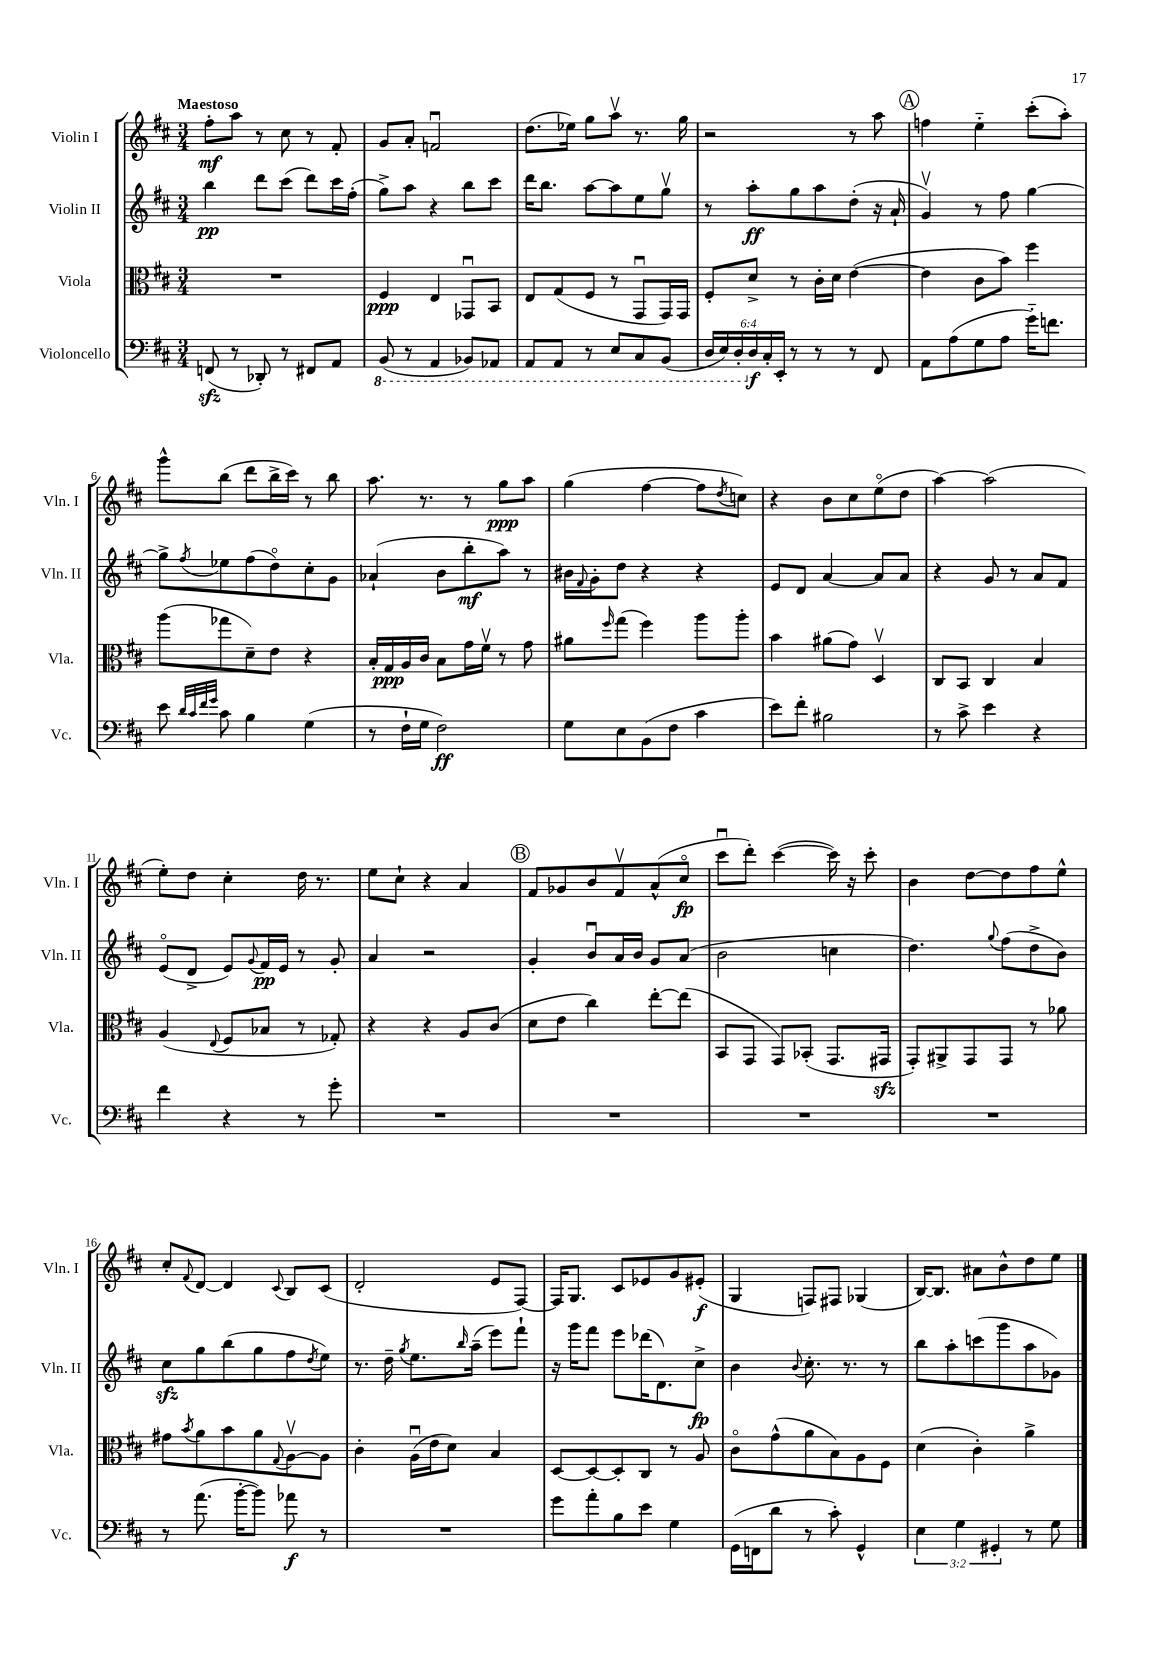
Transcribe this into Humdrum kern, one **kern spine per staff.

**kern	**kern	**kern	**kern
*staff4	*staff3	*staff2	*staff1
*clefF4	*clefC3	*clefG2	*clefG2
*k[f#c#]	*k[f#c#]	*k[f#c#]	*k[f#c#]
*M3/4	*M3/4	*M3/4	*M3/4
(8FF/	2.r	4bb\	8ff#'\L
8r	.	.	8aa\J
8DD-'/)	.	8ddd\L	8r
8r	.	(8ccc#\J	8cc#\
8FF#/L	.	8ddd\L)	8r
8AA/J	.	16ccc#\L	8f#'/
.	.	(16ff#'\JJ	.
=	=	=	=
(8BBB/	4F#/	8gg^\L)	8g/L
8r	.	8aa\J	8a'/J
4AAA/	4E/	4r	2fu/
8BBB-/L)	8GG-u/L	8bb\L	.
8AAA-/J	8BB/J	8ccc#\J	.
=	=	=	=
8AAA/L	8E/L	16ddd\LK	(8.dd\L
.	.	8.bb\J	.
8AAA/J	(8G/	.	.
.	.	.	16ee-\Jk)
8r	8F#/J	[8aa\L	8gg\L
8EE/L	8r	8aa\]	8aav\J
8CC#/	8GGu/L	8ee\	8.r
(8BBB/J	16GG/L)	8ggv\J	.
.	16GG/JJ	.	16gg\
=	=	=	=
24DD/LL	8F#'/L	8r	2r
24EE/)	.	.	.
24DD'/	.	.	.
24D/	8d^/J	8aa'\L	.
24C#'/	.	.	.
24EE'/JJ	.	.	.
8r	8r	8gg\	.
8r	16c#'\LL	8aa\	.
.	16d\JJ	.	.
8r	([4e\	(8dd'\J	8r
8FF#/	.	16r	8aa\
.	.	16a`/	.
=	=	=	=
8AA\L	4e\]	4gv/)	4ff\
(8A\	.	.	.
8G\	8c#\L	8r	4ee'~\
8A\J	8b\J)	8ff#\	.
16g'~\LK)	4ff#\	[4gg\	(8ccc#'\L
8.f\J	.	.	.
.	.	.	8aa'\J)
=	=	=	=
8e\	(8aa\L	8gg^\]L	8ggg^^\L
32qqd/LLL	.	.	.
32qqc#/	.	.	.
32qqf#/	.	.	.
32qqg/JJJ	.	8qff#/	.
8c#\	8gg-\	8ee-\	(8bb\J
4B\	8d~\)	(8ff#\	8ddd\L
.	8e\J	8ddo\)	16bb^\L
.	.	.	16ccc#\JJ)
(4G\	4r	8cc#'\	8r
.	.	8g\J	8bb\
=	=	=	=
8r	16B'/LL	(4a-`/	8.aa\
.	16G/	.	.
16F#`\LL	16A/	.	.
16G\JJ	16c#/JJ	.	8.r
2F#\)	8B\L	8b\L	.
.	16g\L	8bb'\	8r
.	16f#v\JJ	.	.
.	8r	8aa\J)	8gg\L
.	8g\	8r	8aa\J
=	=	=	=
8G\L	8a#\L	16b#\LL	(4gg\
.	.	8qqf#/	.
.	.	16g'\J	.
.	16qqff#/	.	.
8E\	(8gg\J	8dd\J	.
(8BB\	4ff#\)	4r	[4ff#\
8F#\J	.	.	.
4c#\	8aa\L	4r	8ff#\]L
.	.	.	8qdd/
.	8aa'\J	.	8cc\J)
=	=	=	=
8e\L)	4b\	8e/L	4r
8f#'\J	.	8d/J	.
2B#\	(8a#\L	[4a/	8b\L
.	8g\J)	.	8cc#\
.	4Dv/	8a/]L	(8eeo\
.	.	8a/J	8dd\J
=	=	=	=
8r	8C#/L	4r	[4aa\)
8c#^\	8BB/J	.	.
4e\	4C#/	8g/	(2aa\]
.	.	8r	.
4r	4B/	8a/L	.
.	.	8f#/J	.
=	=	=	=
4f#\	(4A/	(8eo/L	8ee'\L)
.	.	8d^/J	8dd\J
.	8qqE/	.	.
4r	8F#/L	8e/L)	4cc#'\
.	.	8qqg/	.
.	8B-/J	16f#/L	.
.	.	16e/JJ	.
8r	8r	8r	16dd\
.	.	.	8.r
8g'\	8G-'/)	8g'/	.
=	=	=	=
2.r	4r	4a/	8ee\L
.	.	.	8cc#`\J
.	4r	2r	4r
.	8A/L	.	4a/
.	(8c#/J	.	.
=	=	=	=
2.r	8d\L	4g'/	8f#/L
.	8e\J	.	8g-/
.	4cc#\)	8bu/L	8b/
.	.	16a/L	8f#v/
.	.	16b/JJ	.
.	[8ee'\L	8g/L	(8a^^/
.	(8ee\]J	(8a/J	8cc#o/J
=	=	=	=
2.r	8BB/L	2b\	8ccc#u\L
.	8GG/J	.	8ddd'\J)
.	8GG/L)	.	([4ccc#\
.	(8BB-'/J	.	.
.	8.GG/L	4cc\	16ccc#\])
.	.	.	16r
.	.	.	8ccc#'\
.	16GG#/Jk	.	.
=	=	=	=
2.r	8GG'/L)	4.dd\)	4b\
.	8AA#^/	.	.
.	8GG/	.	[8dd\L
.	.	8qqgg/	.
.	8GG/J	(8ff#\L	8dd\]
.	8r	8dd^\	8ff#\
.	8a-\	8b\J)	8ee^^\J
=	=	=	=
8r	8g#\L	8cc#\L	8cc#'/L
.	8qb/	.	8qqf#/
(8.a\	8a\	8gg\	[8d/J
.	8b\	(8bb\	4d/]
[16b'\LK	.	.	.
8b\]J)	8a\	8gg\	.
.	8qqG/	.	8qqc#/
8a-\	[8Av\	8ff#\	8B/L
.	.	8qdd/	.
8r	8A\]J	8ee\J)	(8c#/J
=	=	=	=
2.r	4c#'\	8.r	2d'/
.	.	16dd~\	.
.	.	8qgg/	.
.	(16Au\LL	8.ee\L	.
.	16e\J	.	.
.	8d\J)	.	.
.	.	16qqbb/	.
.	.	(16aa~\Jk	.
.	4B/	8eee\L)	8e/L
.	.	8fff#`\J	[8F#/J)
=	=	=	=
8g\L	[8D/L	16r	16F#/]LK
.	.	16ggg\LK	8.G/J
8a'\	8D/_	8fff#\J	.
8B\	8D'/]	8eee\L	8c#/L
8e\J	8C#/J	(16ddd-\K	8e-/
.	.	8.d\)	.
4G\	8r	.	8g/
.	8A/	8cc#^\J	(8e#'/J
=	=	=	=
(16GG\LL	8c#o\L	4b\	4G/
16FF\J	.	.	.
8d\J	(8g^^\	.	.
.	.	8qqb/	.
8r	8a\	8.cc#'\	8F/L)
8c#'\)	8B\)	.	8F#/J
.	.	8.r	.
4GG^^/	8A\	.	(4G-/
.	8F#\J	8r	.
=	=	=	=
6E\	(4d\	8bb\L	[16B/LK)
.	.	.	8.B/]J
.	.	8aa'\	.
6G\	.	.	.
.	4c#'\)	(8ccc\	8a#\L
6GG#'/	.	.	.
.	.	8ggg\	8b^^\
8r	4a^\	8aa\	8dd\
8G\	.	8g-\J)	8ee\J
==	==	==	==
*-	*-	*-	*-
